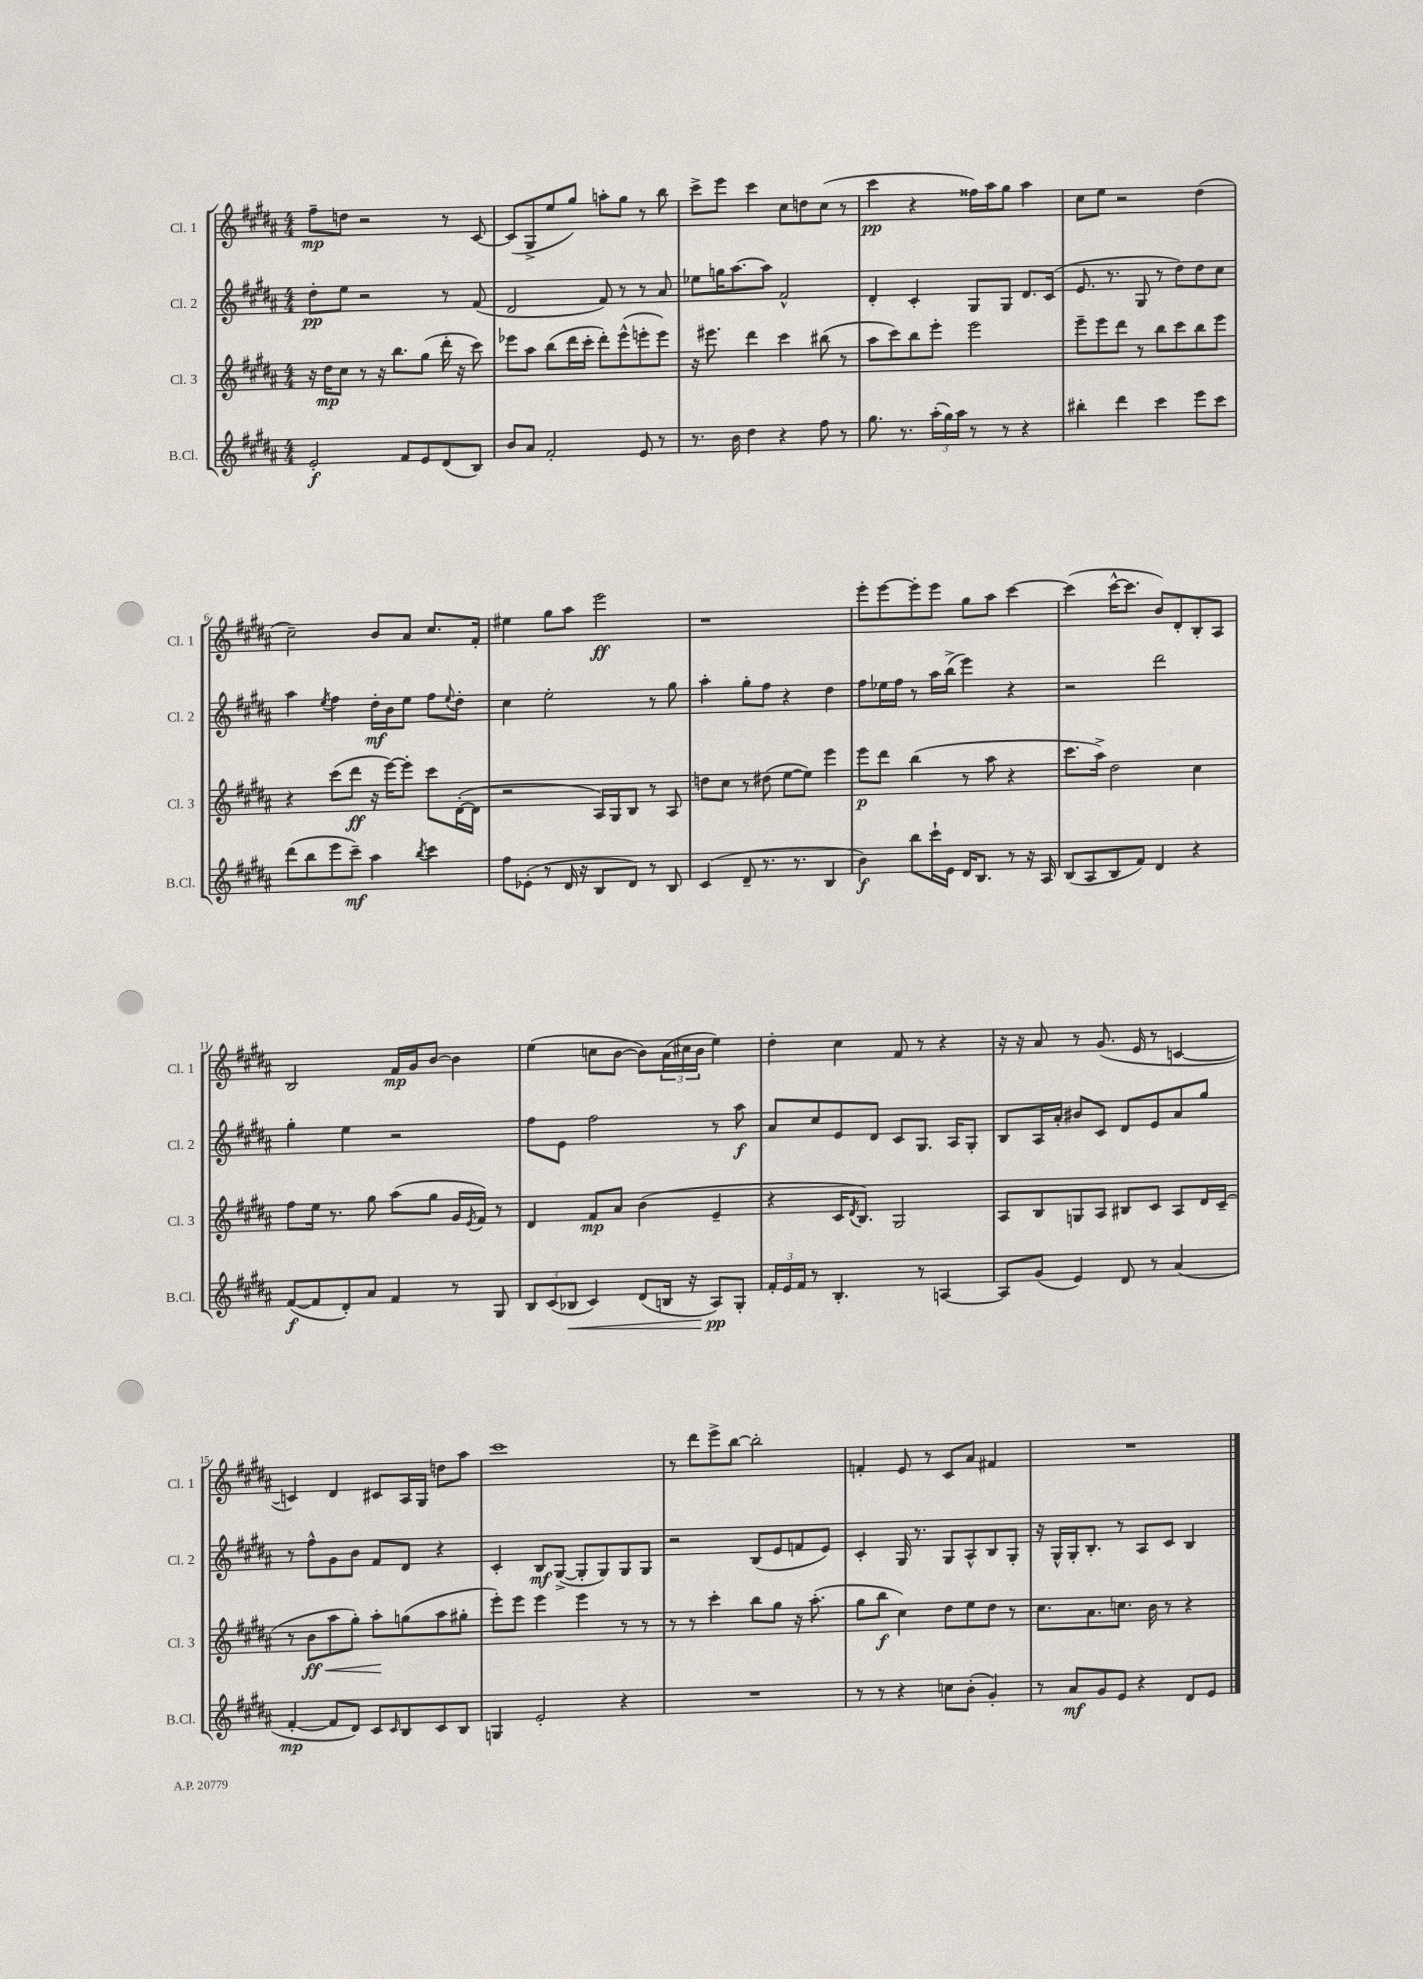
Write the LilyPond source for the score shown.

<<
\new StaffGroup <<
\new Staff = "s0" \with { instrumentName = "Cl. 1" shortInstrumentName = "Cl. 1" } {
    \clef treble \key b \major \numericTimeSignature \time 4/4
    fis''8--\mp d''8 r2 r8 cis'8~ |
    cis'8( gis8-> e''8 gis''8) a''8-. gis''8 r8 b''8 |
    cis'''8-> e'''8 cis'''4 cis''8 d''8 cis''8( r8 |
    cis'''4\pp r4 fisis''16) ais''16 gis''8 ais''4 |
    cis''8 e''8 r2 dis''4( |
    cis''2--) b'8 ais'8 cis''8. fis'16-. |
    eis''4 gis''8 ais''8 e'''2\ff |
    r1 |
    e'''8-. e'''8~ e'''8-. e'''8 gis''8 ais''8 cis'''4~ |
    cis'''4( cis'''16~-^ cis'''8. b'8) dis'8-. b8-. ais8 |
    b2 fis'16\mp gis'16 b'8~ b'4 |
    e''4( c''8 b'8~ b'8) \tuplet 3/2 { ais'16( cis''16 b'16 } e''4) |
    dis''4-. cis''4 fis'8 r8 r4 |
    r16 r16 ais'8 r8 gis'8.( e'16 r8 c'4~ |
    c'4) dis'4 cis'8 ais16 gis16 d''8 ais''8 |
    cis'''1 |
    r8 dis'''8 e'''8-> b''8~ b''2-. |
    f'4-. e'8 r8 cis'8 ais'8 fis'4 |
    R1 \bar "|." |
}
\new Staff = "s1" \with { instrumentName = "Cl. 2" shortInstrumentName = "Cl. 2" } {
    \clef treble \key b \major \numericTimeSignature \time 4/4
    dis''8-.\pp e''8 r2 r8 fis'8( |
    dis'2 fis'8) r8 r8 ais'8 |
    ees''8 g''16 ais''8.~ ais''8 fis'2-^ |
    dis'4-. cis'4-. gis8 gis8 dis'8. cis'16( |
    e'8. r8. gis8 r8 dis''8) dis''8 cis''8 |
    ais''4 \acciaccatura { e''8 } fis''4 dis''16-.\mf b'16 e''8 fis''8 \appoggiatura { e''8 } dis''8-. |
    cis''4 e''2-. r8 gis''8 |
    ais''4-. gis''8-. fis''8 r4 dis''4 |
    fis''8 ees''16 fis''16 r8 ais''16 b''16->( e'''4) r4 |
    r2 dis'''2 |
    gis''4-. e''4 r2 |
    fis''8 e'8 fis''2 r8 ais''8\f |
    ais'8 cis''8 e'8 dis'8 cis'8 gis8. ais16 gis8-. |
    b8 ais16 ais'16-. bis'8 cis'8 dis'8 e'8 ais'8 gis''8 |
    r8 fis''8-^ gis'8 b'8 fis'8 dis'8 r4 |
    cis'4-. b8\mf gis8~->( gis8-. gis8) gis8 gis8 |
    r2 b8( e'8 f'8 e'8) |
    cis'4-. gis16 r8. gis8 ais8-^ b8 gis8-. |
    r16 gis16-^ gis16-. b8.-. r8 ais8 cis'8 b4 \bar "|." |
}
\new Staff = "s2" \with { instrumentName = "Cl. 3" shortInstrumentName = "Cl. 3" } {
    \clef treble \key b \major \numericTimeSignature \time 4/4
    r16 dis''16\mp cis''8 r8 r16 b''8. gis''8( dis'''16-. r16 cis'''8) |
    ees'''8 ais''8 b''8( dis'''16 cis'''16-. dis'''8-.) ees'''8-^( e'''8-. e'''8) |
    r16 eis'''8. dis'''4 cis'''4 bis''8( r8 |
    ais''8 cis'''8) b''8 e'''8-. e'''2 |
    e'''8-- e'''8 dis'''8 r8 b''8 cis'''8 b''8 e'''8 |
    r4 cis'''8( dis'''8\ff r16 e'''16~) e'''8-. cis'''8 dis'16~-.( dis'16 |
    r2 ais16) gis16 b8 r8 ais8 |
    d''8 cis''8 r8 dis''8( e''8~ e''8) e'''4 |
    e'''8\p dis'''8 b''4( r8 ais''8 r4 |
    cis'''8. ais''16->) dis''2 cis''4 |
    fis''8 e''16 r8. gis''8 ais''8( gis''8 gis'16 \acciaccatura { e'8 } fis'16) r8 |
    dis'4 fis'8\mp ais'8 b'4( e'4-- |
    r4 cis'16 \acciaccatura { dis'8 } b8.) gis2 |
    ais8 b8 g8 ais8 bis8 cis'8 ais8 dis'16 cis'16--( |
    r8 b'8\ff\< ais''8 gis''8-.) ais''8-.\! g''8( ais''8 gis''8-. |
    e'''8-.) e'''8 e'''4 e'''4 r8 r8 |
    r8 r8 cis'''4-. b''8 gis''8 r16 ais''8.-.( |
    gis''8 b''8\f cis''4) dis''8 e''8 dis''8 r8 |
    cis''8. ais'8. c''8. b'16 r8 r4 \bar "|." |
}
\new Staff = "s3" \with { instrumentName = "B.Cl." shortInstrumentName = "B.Cl." } {
    \clef treble \key b \major \numericTimeSignature \time 4/4
    e'2-.\f fis'8 e'8 dis'8( b8) |
    b'8 ais'8 fis'2-. e'8 r8 |
    r8. b'16 dis''4 r4 fis''8 r8 |
    gis''8. r8. \tuplet 3/2 { ais''16-.( gis''16) ais''16 } r8 r8 r4 |
    bis''4-. dis'''4 cis'''4 e'''8 cis'''8 |
    dis'''8( b''8 e'''8 cis'''8--\mf) ais''4 \acciaccatura { b''8 } cis'''4 |
    fis''8 ees'8-.( r8 dis'16 r16 b8 dis'8) r8 b8 |
    cis'4( dis'8-- r8. r8. b4 |
    b'4\f) b''8 cis'''16-! e'16 dis'16 b8. r8 r16 ais16 |
    b8( ais8 b8 fis'8) dis'4 r4 |
    fis'8~\f( fis'8 dis'8-.) ais'8 fis'4 r8 gis8 |
    \tuplet 3/2 { b8 cis'8( bes8\< } cis'4) dis'8( b16 r16 ais8\pp\!) gis8-. |
    \tuplet 3/2 { fis'16-. e'16 fis'16 } r8 b4.-. r8 a4~ |
    a8 gis'8( e'4) dis'8 r8 ais'4( |
    fis'4~-.\mp fis'8 dis'8) cis'8 \grace { cis'16 } b8 cis'8 b8 |
    g4 e'2-. r4 |
    R1 |
    r8 r8 r4 c''8 b'8-.( gis'4-.) |
    r8 ais'8\mf gis'8 e'8 r4 dis'8 e'8 \bar "|." |
}
>>
>>
